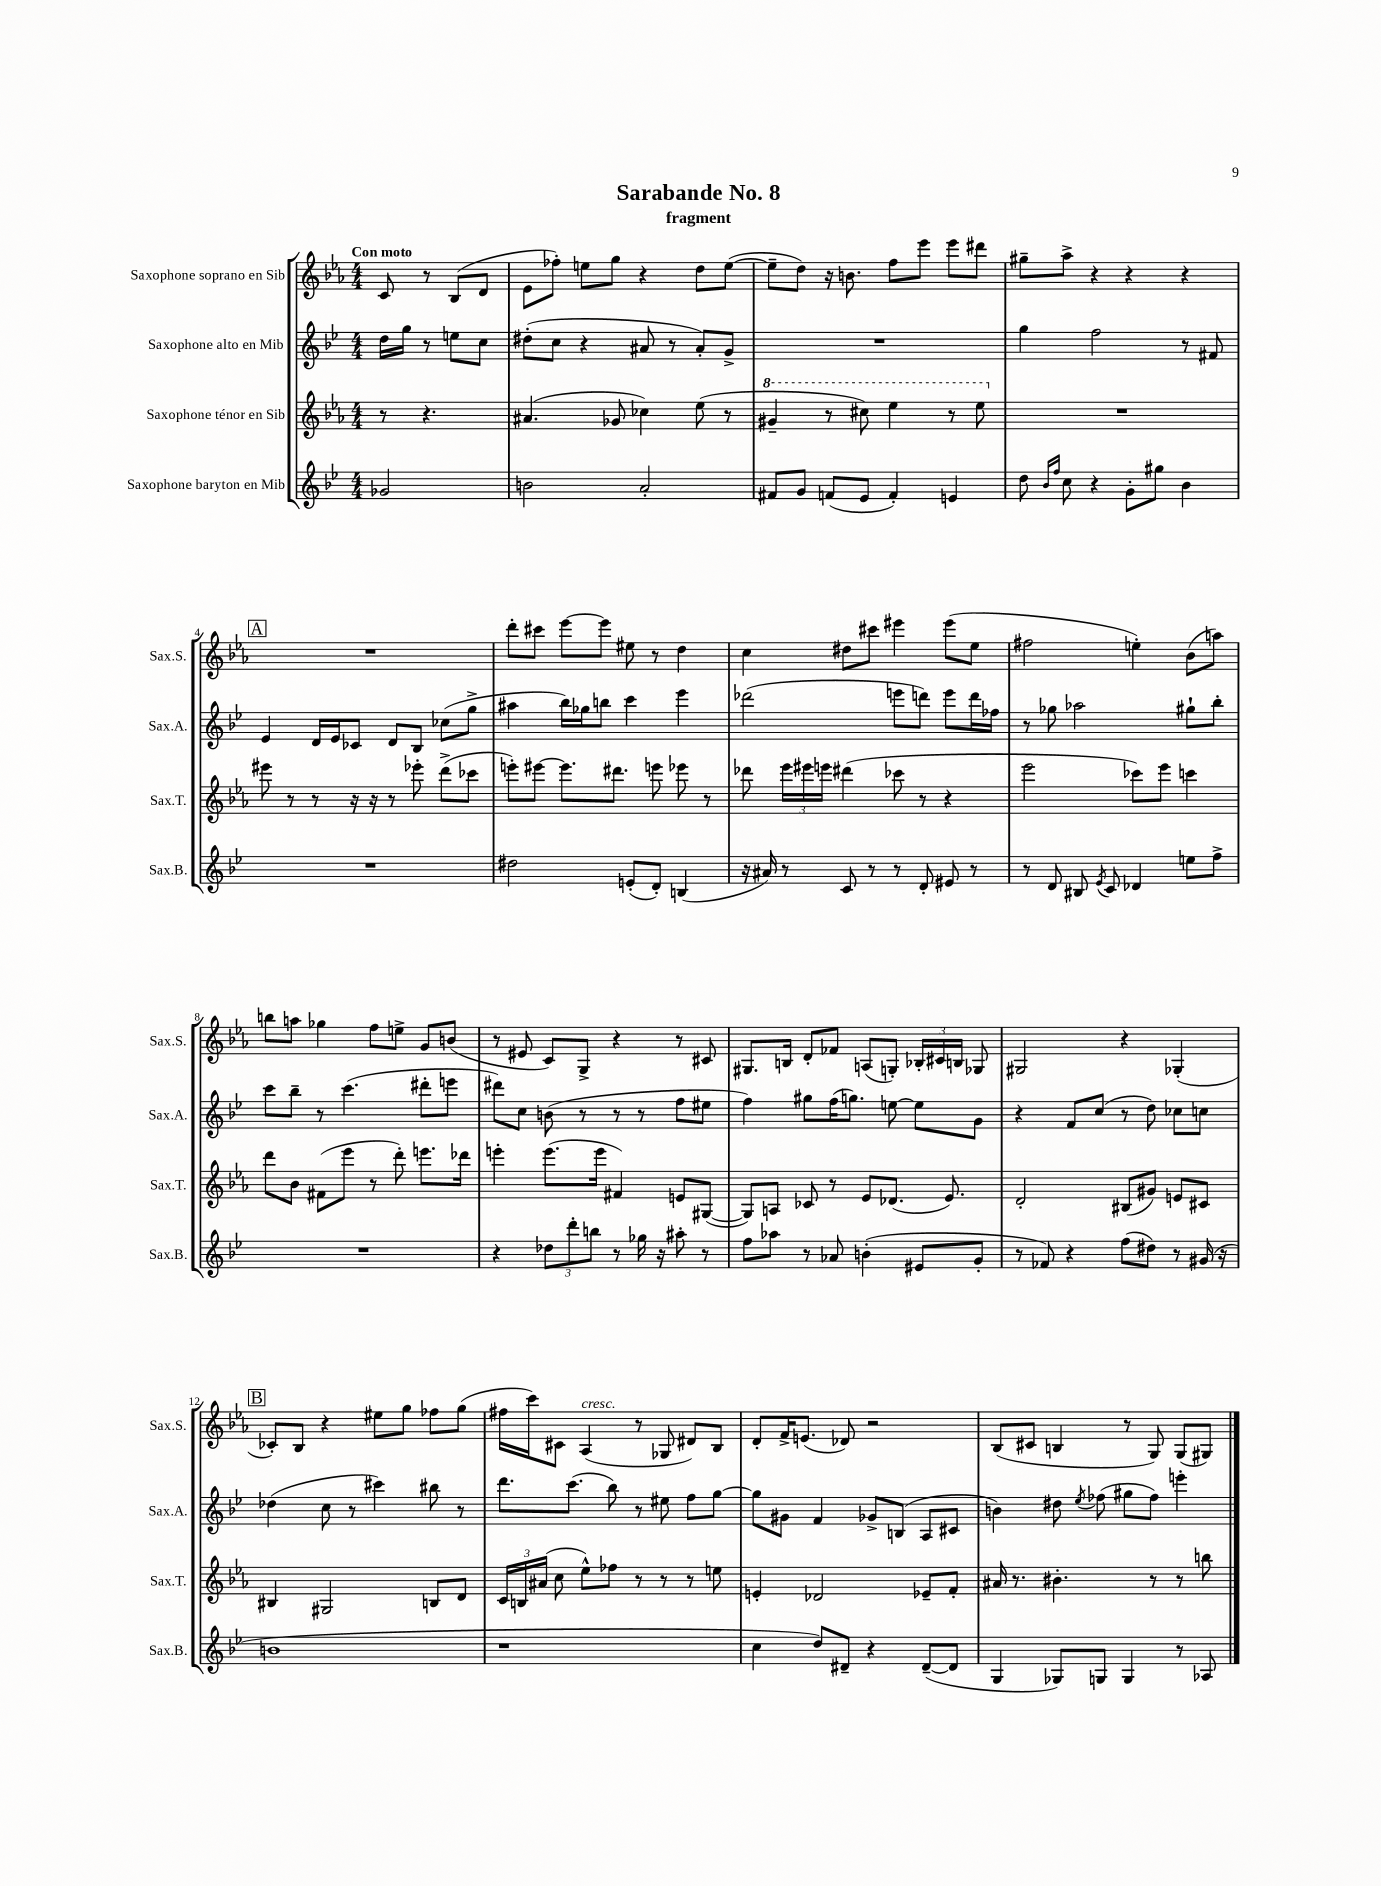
\header { title = "Sarabande No. 8" subtitle = "fragment" }
<<
\new StaffGroup <<
\new Staff = "s0" \with { instrumentName = "Saxophone soprano en Sib" shortInstrumentName = "Sax.S." } {
    \clef treble \key ees \major \numericTimeSignature \time 4/4 \partial 2 \tempo "Con moto"
    \autoBeamOff c'8 r8 bes8[( d'8] |
    ees'8[ fes''8]-.) e''8[ g''8] r4 d''8[ e''8]~( |
    e''8[-- d''8]) r16 b'8. f''8[ ees'''8] ees'''8[ dis'''8] |
    gis''8[-- aes''8]-> r4 r4 r4 |
    \mark \markup { \box "A" } R1 |
    d'''8[-. cis'''8] ees'''8[~ ees'''8] eis''8 r8 d''4 |
    c''4 dis''8[ cis'''8] eis'''4 eis'''8[( ees''8] |
    fis''2 e''4-.) bes'8[( a''8]) |
    b''8[ a''8] ges''4 f''8[ e''8]-> g'8[ b'8]( |
    r8 eis'8 c'8[) g8]-> r4 r8 cis'8 |
    gis8.[ b16] d'8[-. fes'8] a8[( g8]-.) \tuplet 3/2 { bes16[-. cis'16 b16] } ges8 |
    gis2 r4 ges4-.( |
    \mark \markup { \box "B" } ces'8[-.) bes8] r4 eis''8[ g''8] fes''8[ g''8]( |
    fis''16[ c'''16) cis'8] aes4^\markup { \italic "cresc." }( r8 ges8 dis'8[) bes8] |
    d'8[-. f'16-> e'8.]( des'8) r2 |
    bes8[( cis'8] b4 r8 g8) g8[( gis8]) \bar "|." |
}
\new Staff = "s1" \with { instrumentName = "Saxophone alto en Mib" shortInstrumentName = "Sax.A." } {
    \clef treble \key bes \major \numericTimeSignature \time 4/4 \partial 2
    \autoBeamOff d''16[ g''16] r8 e''8[ c''8] |
    dis''8[-.( c''8] r4 ais'8 r8 ais'8[-.) g'8]-> |
    R1 |
    g''4 f''2 r8 fis'8 |
    \mark \markup { \box "A" } ees'4 d'16[ ees'16 ces'8] d'8[ bes8] ces''8[( g''8]-> |
    ais''4 bes''16[) ges''16 b''8] c'''4 ees'''4 |
    des'''2( e'''8[ d'''8]) e'''8[ d'''16 fes''16] |
    r8 ges''8 aes''2 gis''8[-! bes''8]-. |
    c'''8[ bes''8]-- r8 c'''4.( dis'''8[-. e'''8] |
    dis'''8[) c''8] b'8( r8 r8 r8 f''8[ eis''8] |
    f''4) gis''8[ f''16( g''8.]) e''8~ e''8[ g'8] |
    r4 f'8[ c''8]( r8 d''8) ces''8[ c''8] |
    \mark \markup { \box "B" } des''4( c''8 r8 cis'''4) bis''8 r8 |
    d'''8.[ c'''8.]( bes''8) r8 eis''8 f''8[ g''8]~ |
    g''8[ gis'8] f'4 ges'8[-> b8]( a8[ cis'8] |
    b'4) dis''8 \acciaccatura { ees''8 } fes''8( gis''8[ fes''8]) e'''4-. \bar "|." |
}
\new Staff = "s2" \with { instrumentName = "Saxophone ténor en Sib" shortInstrumentName = "Sax.T." } {
    \clef treble \key ees \major \numericTimeSignature \time 4/4 \partial 2
    \autoBeamOff r8 r4. |
    ais'4.( ges'8 ces''4) ees''8( r8 |
    \ottava #1 gis''4-- r8 cis'''8) ees'''4 r8 ees'''8 \ottava #0 |
    R1 |
    \mark \markup { \box "A" } eis'''8 r8 r8 r16 r16 r8 ees'''8-. d'''8[->( ces'''8] |
    e'''8[-.) eis'''8]~ eis'''8.[ dis'''8.] e'''8 ees'''8 r8 |
    des'''8 \tuplet 3/2 { ees'''16[ eis'''16 e'''16] } dis'''4( ces'''8 r8 r4 |
    ees'''2 ces'''8[) ees'''8] c'''4 |
    d'''8[ bes'8] fis'8[( ees'''8] r8 d'''8-.) e'''8.[ des'''16] |
    e'''4-. e'''8.[( e'''16] fis'4) e'8[ gis8]~( |
    gis8[) a8] ces'8 r8 ees'8[ des'8.]( ees'8.) |
    d'2-. bis8[( gis'8]) e'8[ cis'8] |
    \mark \markup { \box "B" } bis4 gis2 b8[ d'8] |
    \tuplet 3/2 { c'16[ b16 ais'16]( } c''8 ees''8[-^) fes''8] r8 r8 r8 e''8 |
    e'4-. des'2 ees'8[-- f'8]-. |
    ais'16 r8. bis'4.-. r8 r8 b''8 \bar "|." |
}
\new Staff = "s3" \with { instrumentName = "Saxophone baryton en Mib" shortInstrumentName = "Sax.B." } {
    \clef treble \key bes \major \numericTimeSignature \time 4/4 \partial 2
    \autoBeamOff ges'2 |
    b'2 a'2-. |
    fis'8[ g'8] f'8[( ees'8] f'4-.) e'4 |
    d''8 \grace { bes'16[ f''16] } c''8 r4 g'8[-. gis''8] bes'4 |
    \mark \markup { \box "A" } R1 |
    dis''2 e'8[-.( d'8]-.) b4( |
    r16 ais'16) r8 c'8 r8 r8 d'8-. eis'8 r8 |
    r8 d'8 bis8 \acciaccatura { ees'8 } c'8 des'4 e''8[ f''8]-> |
    R1 |
    r4 \tuplet 3/2 { des''8[ d'''8-. b''8] } r8 ges''16 r16 ais''8-. r8 |
    f''8[ aes''8] r8 aes'8 b'4-.( eis'8[ g'8]-. |
    r8 fes'8) r4 f''8[( dis''8]) r8 gis'16( r16 |
    \mark \markup { \box "B" } b'1 |
    r1 |
    c''4 d''8[) dis'8]-- r4 dis'8[~--( dis'8] |
    g4 ges8[) g8] g4 r8 aes8 \bar "|." |
}
>>
>>
